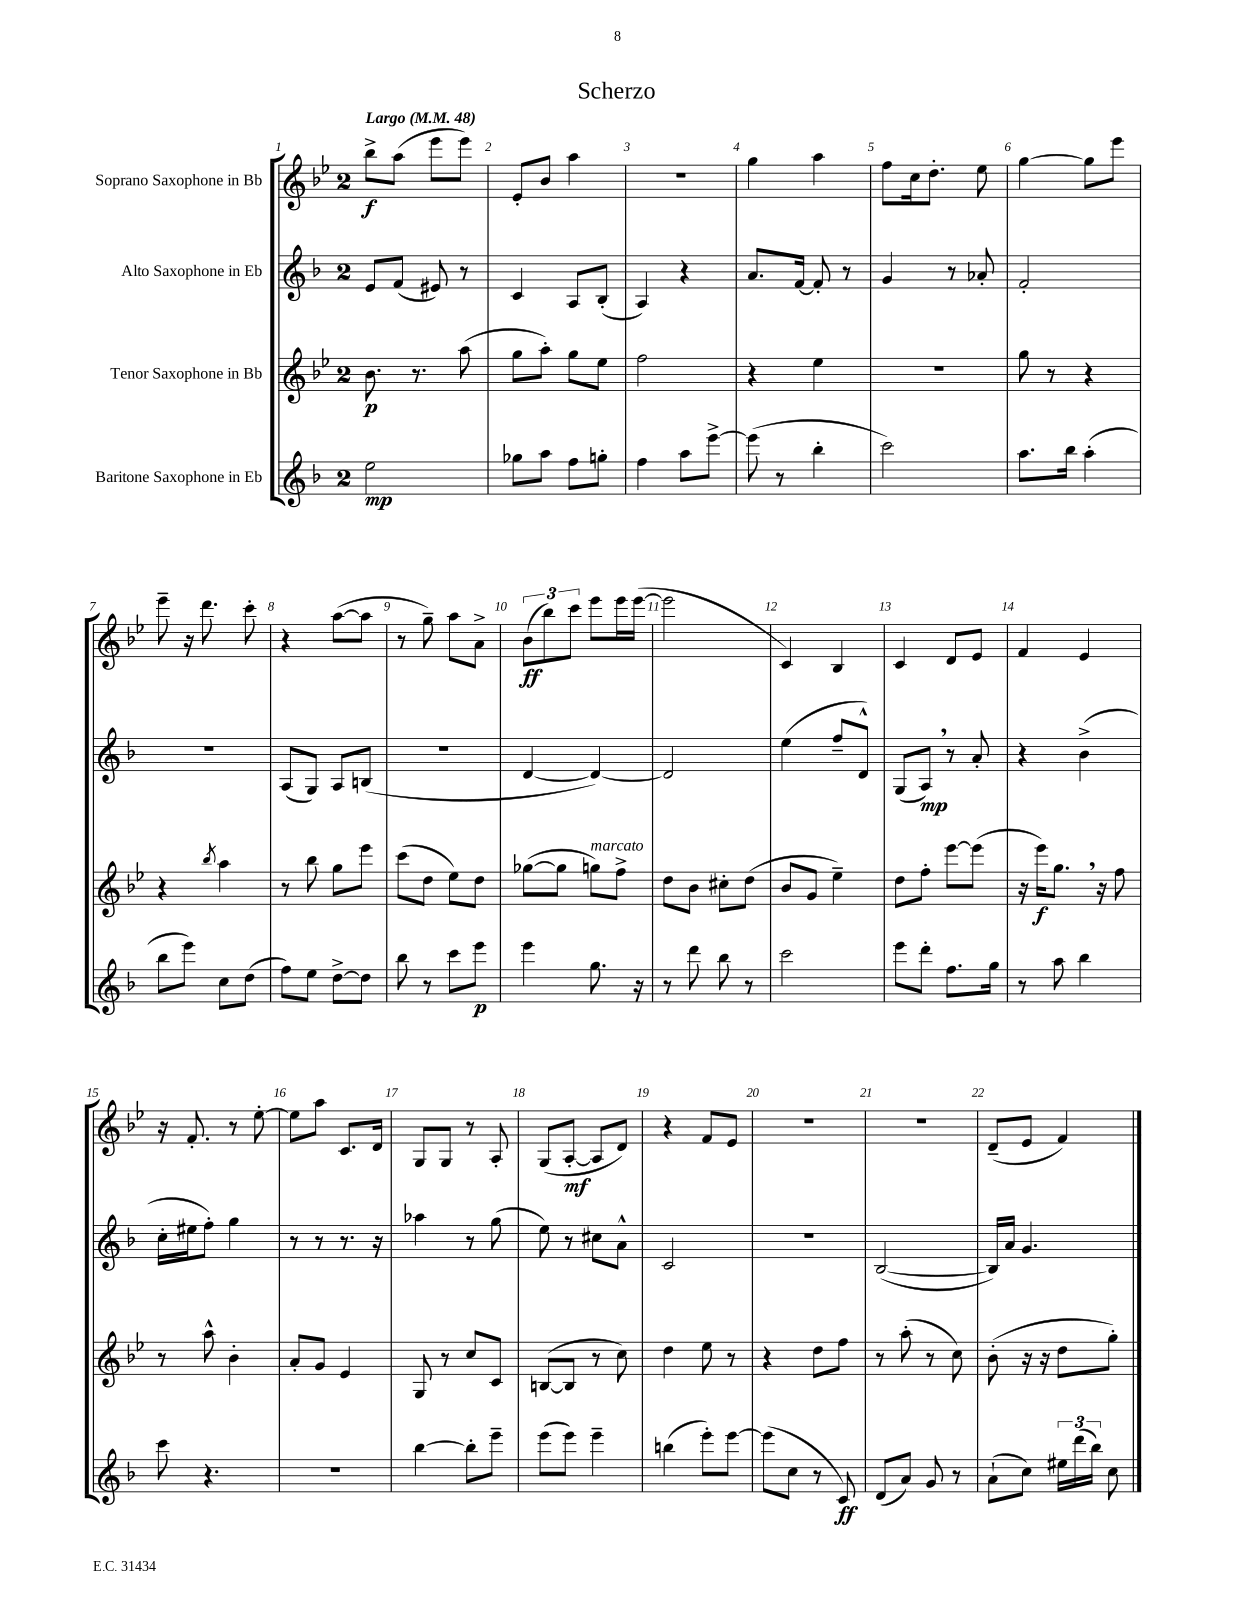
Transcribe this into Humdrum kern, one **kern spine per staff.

**kern	**kern	**kern	**kern
*staff4	*staff3	*staff2	*staff1
*clefG2	*clefG2	*clefG2	*clefG2
*k[b-]	*k[b-e-]	*k[b-]	*k[b-e-]
*M2/4	*M2/4	*M2/4	*M2/4
*MM48	*MM48	*MM48	*MM48
2ee	8.b-	8e	8bb-^
.	.	(8f	(8aa
.	8.r	.	.
.	.	8e#)	8eee-
.	(8aa	8r	8eee-)
=	=	=	=
8gg-	8gg	4c	8e-'
8aa	8aa')	.	8b-
8ff	8gg	8A	4aa
8gg'	8ee-	(8B-'	.
=	=	=	=
4ff	2ff	4A)	2r
8aa	.	4r	.
[8eee^	.	.	.
=	=	=	=
(8eee]	4r	8.a	4gg
8r	.	.	.
.	.	[16f	.
4bb-'	4ee-	8f']	4aa
.	.	8r	.
=	=	=	=
2ccc)	2r	4g	8ff
.	.	.	16cc
.	.	.	8.dd'
.	.	8r	.
.	.	8a-'	8ee-
=	=	=	=
8.aa	8gg	2f'	[4gg
.	8r	.	.
16bb-	.	.	.
(4aa'	4r	.	8gg]
.	.	.	8eee-
=	=	=	=
8bb-	4r	2r	8eee-~
8eee)	.	.	16r
.	.	.	8.ddd
.	8qbb-	.	.
8cc	4aa	.	.
(8dd	.	.	8ccc'
=	=	=	=
8ff)	8r	(8A	4r
8ee	8bb-	8G)	.
[8dd^	8gg	8A	([8aa
8dd]	8eee-	(8B	8aa]
=	=	=	=
8bb-	(8ccc	2r	8r
8r	8dd	.	8gg~)
8ccc	8ee-)	.	8aa
8eee	8dd	.	8a^
=	=	=	=
4eee	([8gg-	[4d	(12b-
.	.	.	12bb-)
.	8gg-]	.	.
.	.	.	12ccc
8.gg	8gg)	4d_)	8eee-
.	8ff^	.	16eee-
16r	.	.	([16eee-
=	=	=	=
8r	8dd	2d]	2eee-]
8ddd	8b-	.	.
8bb-	8cc#'	.	.
8r	(8dd	.	.
=	=	=	=
2ccc	8b-	(4ee	4c)
.	8g	.	.
.	4ee-~)	8ff~	4B-
.	.	8d^^)	.
=	=	=	=
8eee	8dd	(8G	4c
8ddd'	8ff'	8A)	.
8.ff	[8eee-	8r	8d
.	(8eee-]	8a'	8e-
16gg	.	.	.
=	=	=	=
8r	16r	4r	4f
.	16eee-)	.	.
8aa	8.gg	.	.
4bb-	.	(4b-^	4e-
.	16r	.	.
.	8ff	.	.
=	=	=	=
8ccc	8r	16cc'	16r
.	.	16ee#	8.f'
4.r	8aa^^	8ff')	.
.	4b-'	4gg	8r
.	.	.	[8ee-'
=	=	=	=
2r	8a'	8r	8ee-]
.	8g	8r	8aa
.	4e-	8.r	8.c
.	.	16r	16d
=	=	=	=
[4bb-	8G	4aa-	8G
.	8r	.	8G
8bb-']	8cc	8r	8r
8eee~	8c	(8gg	8A'
=	=	=	=
(8eee	([8B	8ee)	(8G
8eee)	8B]	8r	[8A'
4eee~	8r	8cc#	8A]
.	8cc)	8a^^	8d)
=	=	=	=
(4bb	4dd	2c	4r
8eee')	8ee-	.	8f
[8eee	8r	.	8e-
=	=	=	=
(8eee]	4r	2r	2r
8cc	.	.	.
8r	8dd	.	.
8c)	8ff	.	.
=	=	=	=
(8d	8r	([2B-	2r
8a)	(8aa'	.	.
8g	8r	.	.
8r	8cc)	.	.
=	=	=	=
(8a`	(8b-'	16B-])	(8d~
.	.	16a	.
8cc)	16r	4.g	8e-
.	16r	.	.
24ee#	8dd	.	4f)
(24ddd	.	.	.
24bb-)	.	.	.
8cc	8gg')	.	.
==	==	==	==
*-	*-	*-	*-
